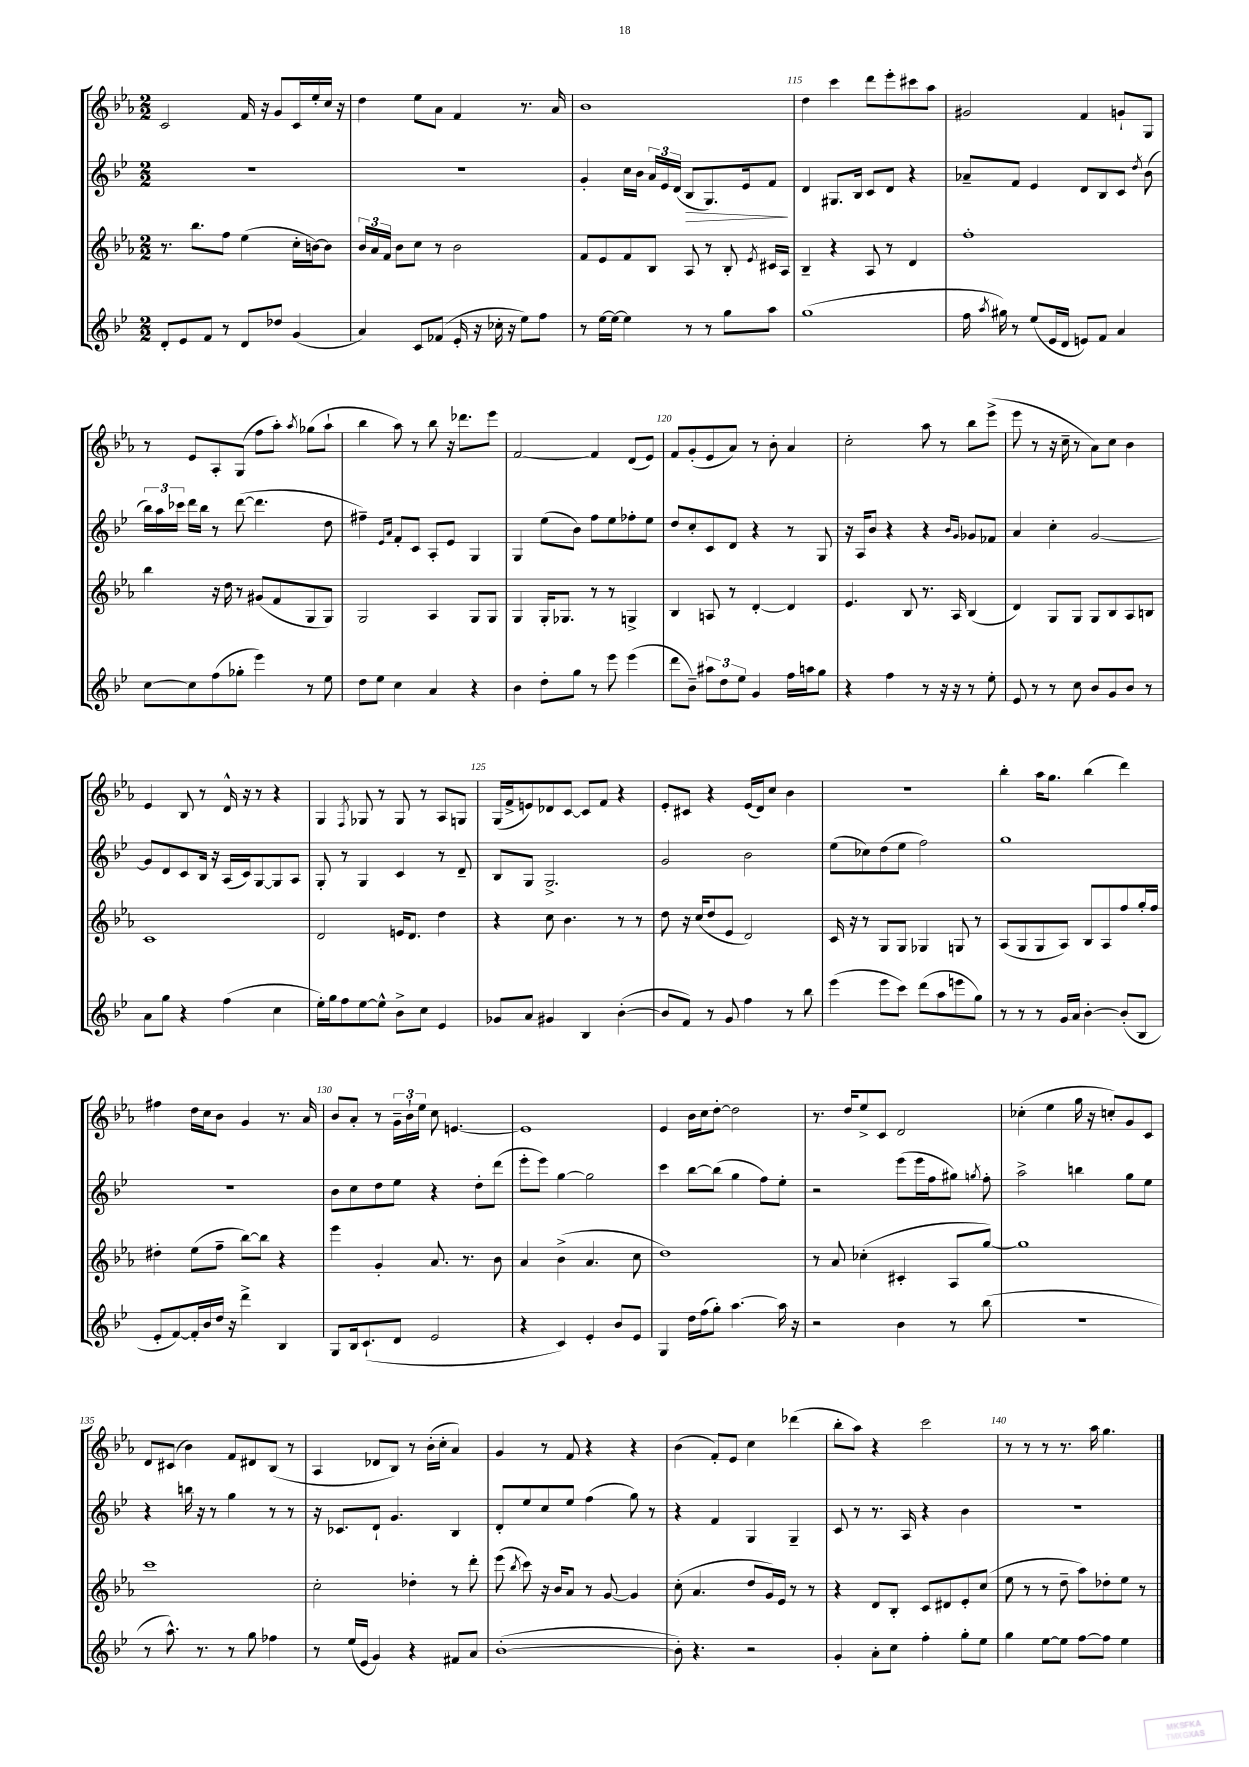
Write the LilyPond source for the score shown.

<<
\new StaffGroup <<
\new Staff = "s0" {
    \clef treble \key ees \major \numericTimeSignature \time 2/2
    \autoBeamOff c'2 f'16 r16 g'8[ c'16 ees''16-. c''16] r16 |
    d''4 ees''8[ aes'8] f'4 r8. aes'16 |
    bes'1 |
    d''4 c'''4 d'''8[ ees'''8-. cis'''8 aes''8] |
    gis'2 f'4 g'8[-! g8] |
    r8 ees'8[ aes8-. g8]( f''8[ aes''8]-.) \acciaccatura { aes''8 } ges''8[( aes''8]-! |
    bes''4 aes''8) r8 bes''8 r16 des'''8.[ ees'''8] |
    f'2~ f'4 d'8[( ees'8]) |
    f'8[ g'8-.( ees'8 aes'8]) r8 bes'8-. aes'4 |
    c''2-. aes''8 r8 bes''8[ ees'''8]->( |
    ees'''8 r8 r16 c''16-- r8 aes'8[) c''8] bes'4 |
    ees'4 bes8 r8 d'16-^ r16 r8 r4 |
    g4 \acciaccatura { f8 } ges8 r8 ges8 r8 aes8[ g8] |
    g16[( f'16-> e'8) des'8 c'8]~ c'8[ f'8] r4 |
    ees'8[-. cis'8] r4 ees'16[( d'16) c''8] bes'4 |
    R1 |
    bes''4-. aes''16[ g''8.] bes''4( d'''4) |
    fis''4 d''16[ c''16 bes'8] g'4 r8. aes'16 |
    bes'8[ aes'8]-. r8 \tuplet 3/2 { g'16[-- bes'16-! ees''16] } c''8 e'4.~ |
    e'1 |
    ees'4 bes'16[ c''16 d''8]~-. d''2 |
    r8. d''16[ ees''8-> c'8] d'2 |
    ces''4-.( ees''4 g''16 r16 c''8[-.) g'8 c'8] |
    d'8[ cis'8]( bes'4) f'8[ dis'8 bes8]( r8 |
    aes4 des'8[ bes8]) r8 bes'16[-.( c''16]-. aes'4) |
    g'4 r8 f'8 r4 r4 |
    bes'4( f'8[-.) ees'8] c''4 des'''4( |
    bes''8[-. aes''8]) r4 c'''2 |
    r8 r8 r8 r8. aes''16 g''4. \bar "|." |
}
\new Staff = "s1" {
    \clef treble \key bes \major \numericTimeSignature \time 2/2
    \autoBeamOff R1 |
    R1 |
    g'4-. c''16[ bes'16] \tuplet 3/2 { a'16[ ees'16 d'16]( } bes8[\> g8.) ees'16 f'8]\! |
    d'4 gis8.[ bes16] c'8[ d'8] r4 |
    aes'8[-- f'8] ees'4 d'8[ bes8 c'8] \acciaccatura { d''8 } bes'8( |
    \tuplet 3/2 { bes''16[) a''16 ces'''16] } d'''16[ bes''16] r8 d'''8~( d'''4. d''8 |
    fis''4--) \grace { ees'16[ a'16] } f'8[-. c'8] a8[-. ees'8] g4 |
    g4 ees''8[( bes'8]) f''8[ ees''8 fes''8-. ees''8] |
    d''8[ c''8-. c'8 d'8] r4 r8 g8 |
    r16 a16[ bes'8] r4 r4 \grace { bes'16[ g'16] } ges'8[ fes'8] |
    a'4 c''4-. g'2~ |
    g'8[ d'8 c'8 bes16] r16 a16[( c'16) g8~ g8 a8] |
    g8-. r8 g4 c'4 r8 d'8-- |
    bes8[ g8] g2.-> |
    g'2 bes'2 |
    ees''8[( ces''8) d''8( ees''8] f''2) |
    g''1 |
    r1 |
    bes'8[ c''8 d''8 ees''8] r4 d''8[-. d'''8]( |
    ees'''8[-. ees'''8]) g''4~ g''2 |
    c'''4 bes''8[~ bes''8]( g''4 f''8[) ees''8]-. |
    r2 ees'''8[( ees'''16 f''16 gis''8]) \acciaccatura { g''8 } f''8-. |
    a''2-> b''4 g''8[ ees''8] |
    r4 b''16 r16 r8 g''4 r8 r8 |
    r16 ces'8.[ d'8]-! g'4. bes4 |
    d'8[-. ees''8 c''8 ees''8] f''4( g''8) r8 |
    r4 f'4 g4 g4-- |
    c'8 r8 r8. a16 r4 bes'4 |
    R1 \bar "|." |
}
\new Staff = "s2" {
    \clef treble \key ees \major \numericTimeSignature \time 2/2
    \autoBeamOff r8. bes''8.[ f''8] ees''4( c''16[-. b'16~) b'8] |
    \tuplet 3/2 { bes'16[ aes'16 f'16] } bes'8[ c''8] r8 bes'2 |
    f'8[ ees'8 f'8 bes8] aes8 r8 bes8-. \acciaccatura { ees'8 } cis'16[ aes16] |
    bes4-- r4 aes8 r8 d'4 |
    f''1-. |
    bes''4 r16 d''16 r8 gis'8[( f'8 g8 g8]) |
    g2 aes4 g8[ g8] |
    g4 g16[-. ges8.] r8 r8 g4-> |
    bes4 a8 r8 d'4~-. d'4 |
    ees'4. bes8 r8. aes16 bes4( |
    d'4) g8[ g8] g8[ bes8 aes8 b8] |
    c'1 |
    d'2 e'16[ d'8.] d''4 |
    r4 c''8 bes'4. r8 r8 |
    d''8 r16 c''16[( d''8 ees'8] d'2) |
    c'16 r16 r8 g8[ g8] ges4 g8 r8 |
    aes8[( g8 g8 aes8]) bes8[ aes8 f''8 g''16-. f''16] |
    dis''4-. ees''8[( f''8]-- bes''8[~) bes''8] r4 |
    ees'''4 g'4-. aes'8. r8. bes'8 |
    aes'4 bes'4->( aes'4. c''8 |
    d''1) |
    r8 aes'8 ces''4-.( cis'4-. aes8[ g''8]~) |
    g''1 |
    c'''1 |
    c''2-. des''4-. r8 d'''8-. |
    ees'''8( \acciaccatura { bes''8 } c'''8) r16 bes'16[ aes'8] r8 g'8~ g'4 |
    c''8-.( aes'4. d''8[ g'16) ees'16] r8 r8 |
    r4 d'8[ bes8]-. c'8[ dis'8 ees'8-. c''8]( |
    ees''8 r8 r8 d''8-- aes''8[) des''8-. ees''8] r8 \bar "|." |
}
\new Staff = "s3" {
    \clef treble \key bes \major \numericTimeSignature \time 2/2
    \autoBeamOff d'8[-. ees'8 f'8] r8 d'8[ des''8] g'4( |
    a'4) c'8[ fes'8]( ees'16-. r16 ces''16-. r16 ees''8[) f''8] |
    r8 ees''16[~ ees''16]~ ees''4 r8 r8 g''8[ a''8] |
    g''1( |
    f''16 \acciaccatura { a''8 } gis''16) r8 ees''8[( ees'16 d'16] e'8[) f'8] a'4 |
    c''8[~ c''8 f''8( ges''8]-. ees'''4) r8 ees''8 |
    d''8[ ees''8] c''4 a'4 r4 |
    bes'4 d''8[-. g''8] r8 ees'''8 ees'''4( |
    d'''8[ bes'8]--) \tuplet 3/2 { ais''8[ d''8 ees''8] } g'4 f''16[ a''16 g''8] |
    r4 f''4 r8 r16 r16 r8 ees''8-. |
    ees'8 r8 r8 c''8 bes'8[ g'8 bes'8] r8 |
    a'8[ g''8] r4 f''4( c''4 |
    ees''16[-.) g''16 f''8 ees''8~ ees''8]-^ bes'8[-> c''8] ees'4 |
    ges'8[ a'8] gis'4 bes4 bes'4~-.( |
    bes'8[ f'8]) r8 g'8 f''4 r8 bes''8 |
    ees'''4( ees'''8[ c'''8]) d'''8[( a''8 e'''8 g''8]) |
    r8 r8 r8 g'16[ a'16] bes'4~-. bes'8[-.( bes8] |
    ees'8[-. f'8~) f'16-. bes'16 d''16] r16 d'''4-> bes4 |
    g8[ bes16 c'8.-!( d'8] ees'2 |
    r4 c'4) ees'4-. bes'8[ ees'8] |
    g4 d''16[ f''16( g''8]-.) a''4.~ a''16 r16 |
    r2 bes'4 r8 bes''8( |
    R1 |
    r8 a''8.-^) r8. r8 g''8 fes''4 |
    r8 ees''16[( ees'16] g'4) r4 fis'8[ a'8] |
    bes'1~-.( |
    bes'8-.) r4. r2 |
    g'4-. a'8[-. c''8] f''4-. g''8[-. ees''8] |
    g''4 ees''8[~ ees''8] f''8[~ f''8] ees''4 \bar "|." |
}
>>
>>
\layout { \context { \Score currentBarNumber = #112 \override BarNumber.break-visibility = ##(#f #t #t) barNumberVisibility = #(every-nth-bar-number-visible 5) } }
